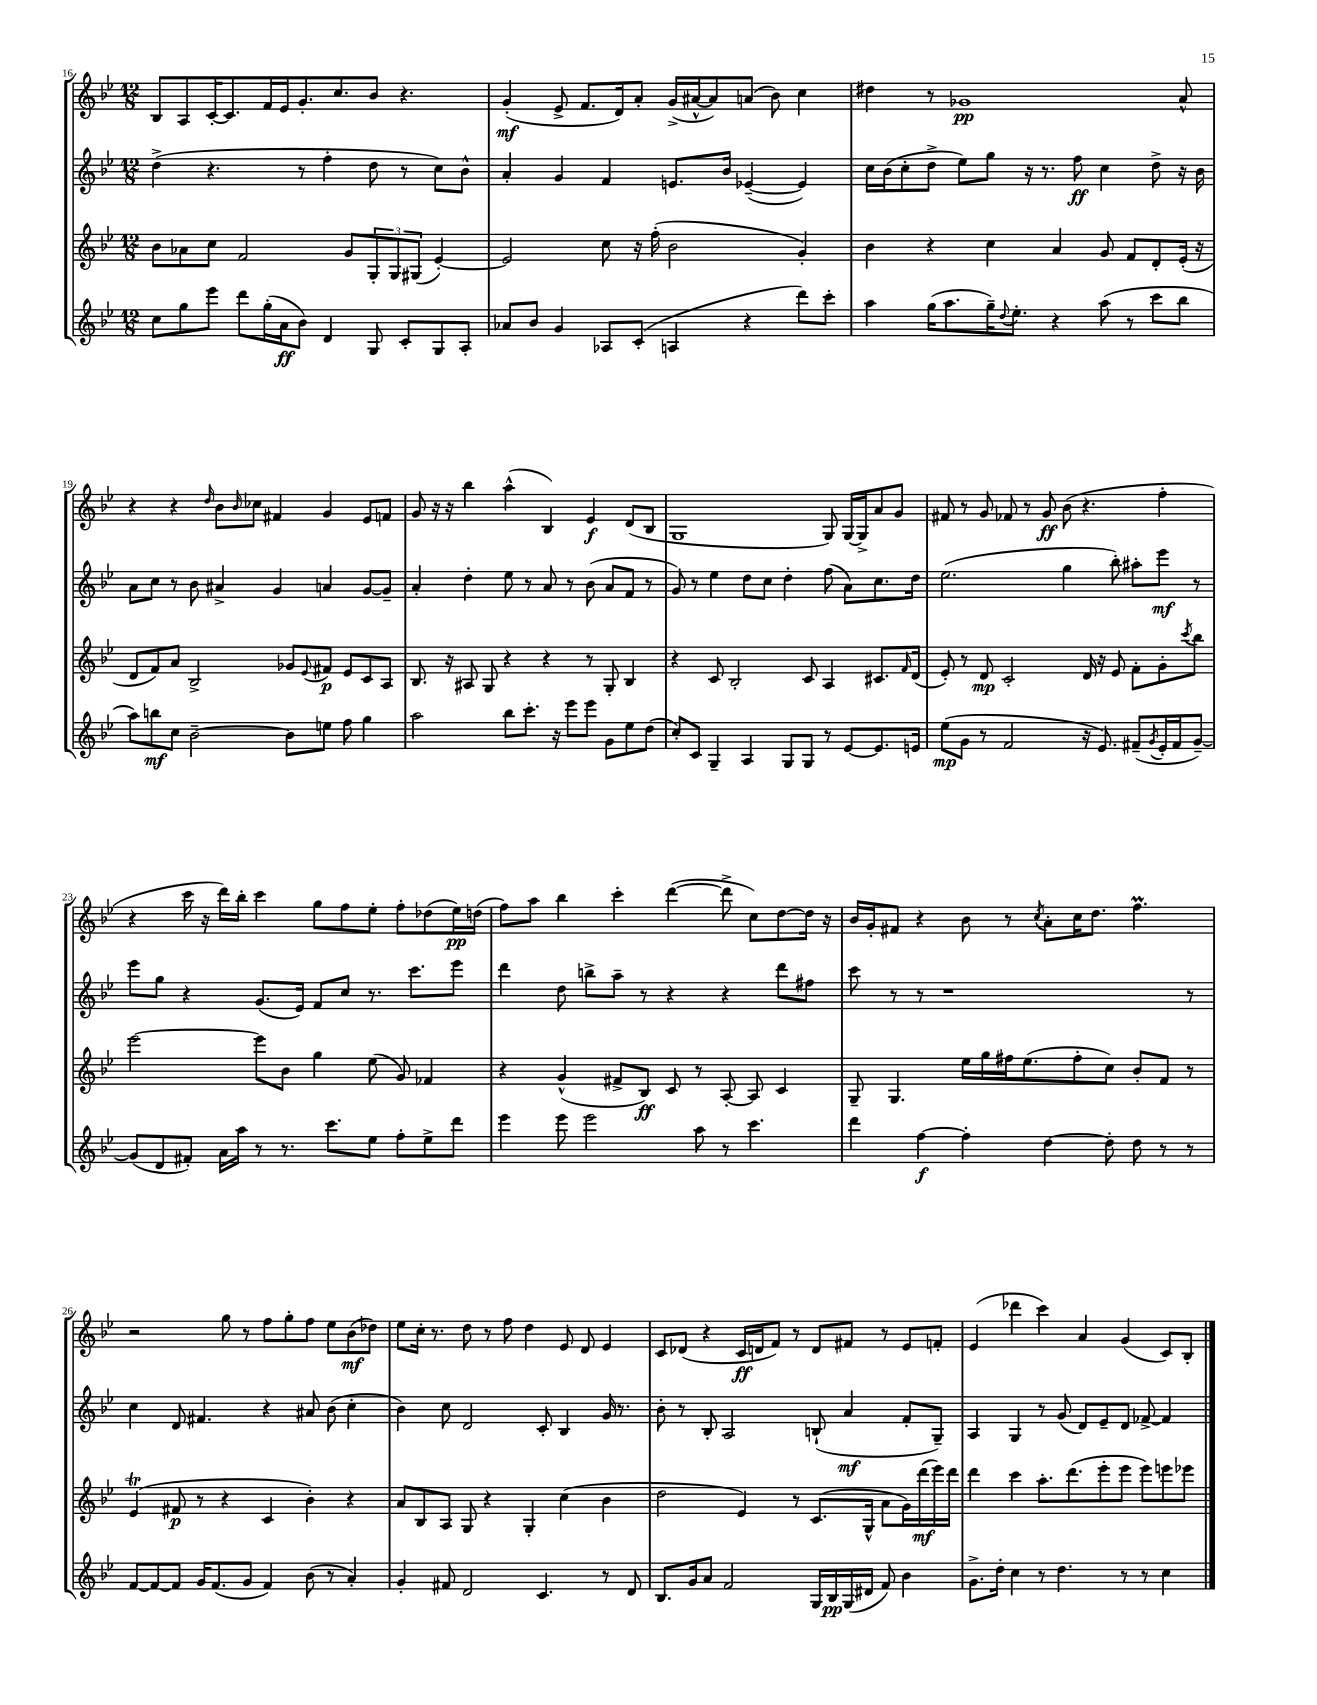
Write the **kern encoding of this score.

**kern	**kern	**kern	**kern
*staff4	*staff3	*staff2	*staff1
*clefG2	*clefG2	*clefG2	*clefG2
*k[b-e-]	*k[b-e-]	*k[b-e-]	*k[b-e-]
*M12/8	*M12/8	*M12/8	*M12/8
8cc	8b-	(4dd^	8B-
8gg	8a-	.	8A
8eee-	8cc	4.r	[16c'
.	.	.	8.c]
8ddd	2f	.	.
(16gg'	.	.	16f
16a	.	.	16e-
8b-)	.	8r	8.g'
4d	.	4ff'	.
.	.	.	8.cc
.	8g	.	.
8G	12G'	8dd	8b-
.	12G	.	.
8c'	.	8r	4.r
.	(12G#	.	.
8G	[4e-')	8cc)	.
8A'	.	8b-^^	.
=	=	=	=
8a-	2e-]	4a'	(4g'
8b-	.	.	.
4g	.	4g	8e-^
.	.	.	8.f
8A-	8cc	4f	.
.	.	.	16d)
(8c'	16r	.	8a'
.	(16ff'	.	.
4A	2b-	8.e	(16g^
.	.	.	[16a#^^
.	.	.	8a#])
.	.	16b-	.
4r	.	([4e-~	(8a
.	.	.	8b-)
8ddd)	4g')	4e-])	4cc
8ccc'	.	.	.
=	=	=	=
4aa	4b-	16cc	4dd#
.	.	(16b-	.
.	.	8cc'	.
(16gg	4r	8dd^	8r
8.aa	.	.	.
.	.	8ee-)	1g-
16gg~)	4cc	8gg	.
8qqdd	.	.	.
8.ee-'	.	.	.
.	.	16r	.
.	.	8.r	.
4r	4a	.	.
.	.	8ff	.
(8aa	8g	4cc	.
8r	8f	.	.
8ccc	8d'	8dd^	.
8bb-	(16e-'	16r	8a^^
.	16r	16b-	.
=	=	=	=
8aa)	8d	8a	4r
8bb	8f)	8cc	.
8cc	8a	8r	4r
[2b-~	2B-^	8b-	.
.	.	.	16qqdd
.	.	4a#^	8b-
.	.	.	16qqb-
.	.	.	8cc-
.	.	4g	4f#
8b-]	8g-	.	.
.	8qqe-	.	.
8ee	8f#	4a	4g
8ff	8e-	.	.
4gg	8c	[8g	8e-
.	8A	8g~]	8f
=	=	=	=
2aa	8.B-	4a'	8g
.	.	.	16r
.	16r	.	16r
.	8A#	4dd'	4bb-
.	8G	.	.
8bb-	4r	8ee-	(4aa^^
8.ccc'	.	8r	.
.	4r	8a	4B-)
16r	.	.	.
8eee-	.	8r	.
8eee-	8r	(8b-	4e-
8g	8G'	8a	.
8ee-	4B-	8f	(8d
(8dd	.	8r	8B-
=	=	=	=
8cc')	4r	8g)	1G
8c	.	8r	.
4G~	8c	4ee-	.
.	2B-'	.	.
4A	.	8dd	.
.	.	8cc	.
8G	.	4dd'	.
8G	8c	.	.
8r	4A	(8ff	8G)
[8e-	.	8a)	[16G
.	.	.	16G^]
8.e-]	8.c#	8.cc	8a
.	.	.	8g
.	16qqf	.	.
16e	(16d	16dd	.
=	=	=	=
(8ee-	8e-')	(2.ee-	8f#
8g	8r	.	8r
8r	8d	.	8g
2f	2c'	.	8f-
.	.	.	8r
.	.	.	8g
.	.	4gg	(8b-
16r	16d	.	4.r
8.e-)	16r	.	.
.	8e-	8bb-')	.
(8f#~	8f'	8aa#'	.
8qg	.	.	.
16e-'	8g'	8eee-	4ff'
16f#	.	.	.
.	8qccc	.	.
[8g~)	8bb-	8r	.
=	=	=	=
(8g]	[2eee-	8eee-	4r
8d	.	8gg	.
8f#')	.	4r	16ccc
.	.	.	16r
16a	.	.	16ddd)
16aa	.	.	16bb-'
8r	8eee-]	(8.g	4ccc
8.r	8b-	.	.
.	.	16e-)	.
.	4gg	8f	8gg
8.ccc	.	.	.
.	.	8cc	8ff
8ee-	(8ee-	8.r	8ee-'
8ff'	8g)	.	8ff'
.	.	8.ccc	.
8ee-^	4f-	.	(8dd-
8ddd	.	8eee-	16ee-)
.	.	.	(16dd
=	=	=	=
4eee-	4r	4ddd	8ff)
.	.	.	8aa
8eee-	(4g^^	8dd	4bb-
2eee-	.	8bb^	.
.	8f#^	8aa~	4ccc'
.	8B-)	8r	.
.	8c	4r	([4ddd
8aa	8r	.	.
8r	[8A'	4r	8ddd^]
4.ccc	8A]	.	8cc)
.	4c	8ddd	[8dd
.	.	8ff#	16dd]
.	.	.	16r
=	=	=	=
4ddd	8G~	8ccc	16b-
.	.	.	16g'
.	4.G	8r	8f#
[4ff	.	8r	4r
.	.	1r	.
4ff']	16ee-	.	8b-
.	16gg	.	.
.	16ff#	.	8r
.	(8.ee-	.	.
.	.	.	8qcc
[4dd	.	.	8a'
.	8ff#'	.	16cc
.	.	.	8.dd
8dd']	8cc)	.	.
8dd	8b-'	.	4.ff
8r	8f	.	.
8r	8r	8r	.
=	=	=	=
[8f	(4e-	4cc	2r
8f_	.	.	.
8f]	8f#	8d	.
16g	8r	4.f#	.
(8.f	.	.	.
.	4r	.	8gg
8g	.	.	8r
4f)	4c	4r	8ff
.	.	.	8gg'
(8b-	4b-')	8a#	8ff
8r	.	(8b-	8ee-
4a')	4r	4cc'	(8b-
.	.	.	8dd-)
=	=	=	=
4g'	8a	4b-)	8ee-
.	8B-	.	16cc'
.	.	.	8.r
8f#	8A	8cc	.
2d	8G	2d	8dd
.	4r	.	8r
.	.	.	8ff
.	4G'	.	4dd
4.c	.	8c'	.
.	(4cc	4B-	8e-
.	.	.	8d
8r	4b-	16g	4e-
.	.	8.r	.
8d	.	.	.
=	=	=	=
8.B-	2dd	8b-'	8c
.	.	8r	(8d-
16g	.	.	.
8a	.	8B-'	4r
2f	.	2A	.
.	4e-)	.	16c
.	.	.	16d
.	.	.	8f)
.	8r	.	8r
16G	(8.c	(8B`	8d
16B-	.	.	.
(16G	.	4a	8f#
16d#	16G^^	.	.
8f)	8a	.	8r
4b-	16g)	8f'	8e-
.	(16ddd	.	.
.	16eee-)	8G~)	8f'
.	16ddd	.	.
=	=	=	=
8.g^	4ddd	4A	(4e-
16dd'	.	.	.
4cc	4ccc	4G	4ddd-
8r	8.aa'	8r	4ccc)
4.dd	.	(8g	.
.	(8.ddd	.	.
.	.	8d)	4a
.	8eee-'	8e-~	.
8r	8eee-	8d	(4g
8r	8eee-)	[8f-^	.
4cc	8eee	4f-]	8c)
.	8eee-	.	8B-'
==	==	==	==
*-	*-	*-	*-
